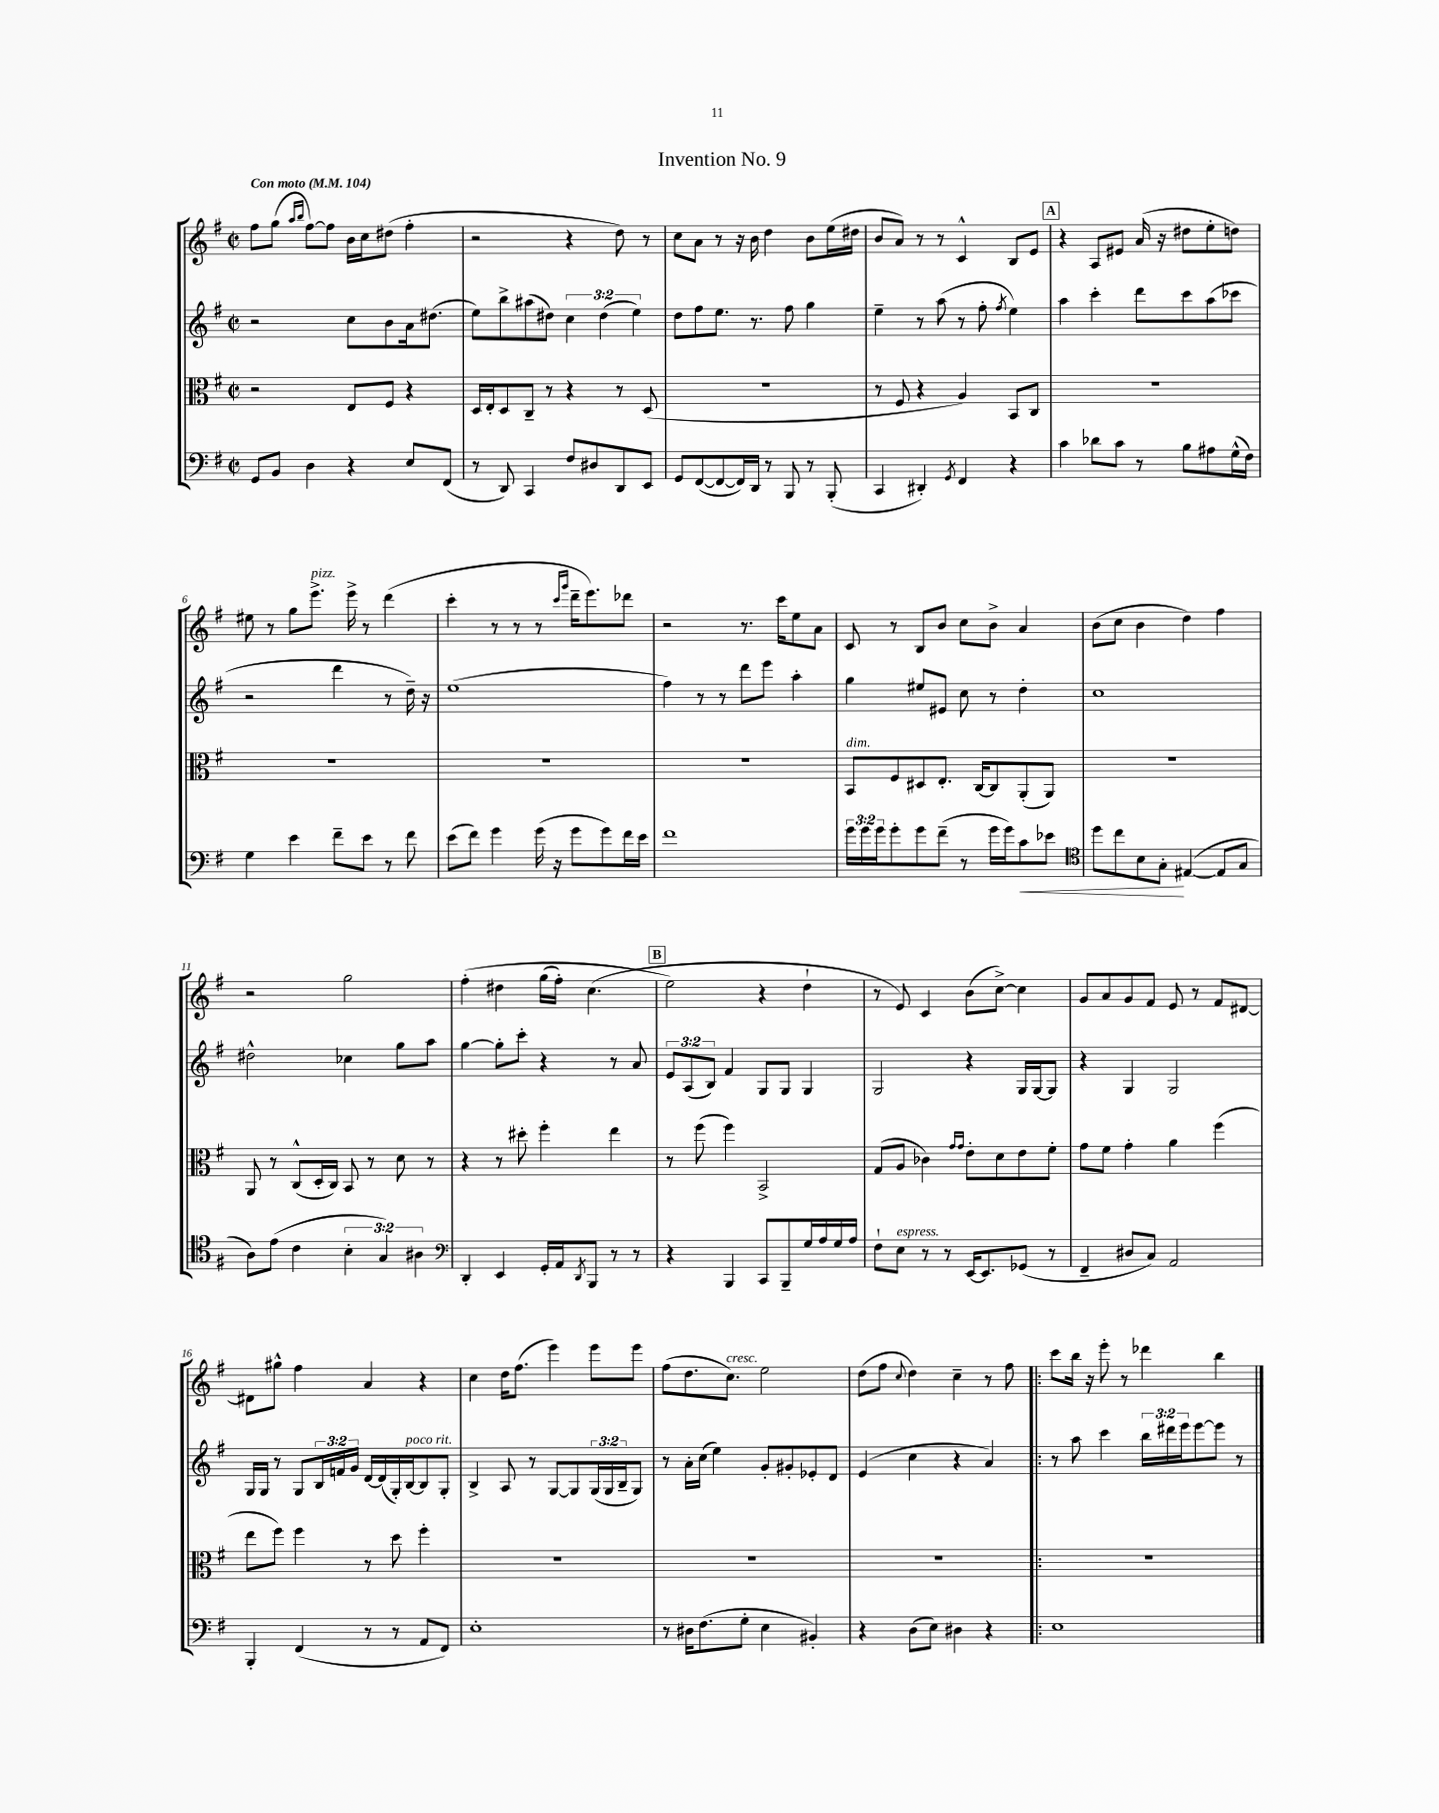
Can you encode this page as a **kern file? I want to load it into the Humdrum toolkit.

**kern	**kern	**kern	**kern
*staff4	*staff3	*staff2	*staff1
*clefF4	*clefC3	*clefG2	*clefG2
*k[f#]	*k[f#]	*k[f#]	*k[f#]
*M2/2	*M2/2	*M2/2	*M2/2
*met(c|)	*met(c|)	*met(c|)	*met(c|)
*MM104	*MM104	*MM104	*MM104
8GG/L	2r	2r	8ff#\L
8BB/J	.	.	(8gg\J
.	.	.	16qqaa/LL
.	.	.	16qqbb/JJ
4D\	.	.	[8ff#\L)
.	.	.	8ff#\]J
4r	8E/L	8cc\L	16b\LL
.	.	.	16cc\J
.	8F#/J	8b\	(8dd#\J
8E/L	4r	16a\k	4ff#'\
.	.	(8.dd#\J	.
(8FF#/J	.	.	.
=	=	=	=
8r	16D/LL	8ee\L)	2r
.	16E'/J	.	.
8DD/)	8D/	8bb^\	.
4CC/	8C~/J	(8aa#\	.
.	8r	8dd#\J)	.
8F#/L	4r	6cc\	4r
8D#/	.	.	.
.	.	(6dd#\	.
8DD/	8r	.	8dd\)
.	.	6ee\)	.
8EE/J	(8D/	.	8r
=	=	=	=
8GG/L	1r	8dd\L	8cc\L
([8FF#/	.	8ff#\	8a\J
8FF#/_	.	8.ee\J	8r
16FF#/]L)	.	.	16r
16DD/JJ	.	8.r	16b\
8r	.	.	4dd\
8BBB/	.	8ff#\	.
8r	.	4gg\	8b\L
(8BBB'/	.	.	(16ee\L
.	.	.	16dd#\JJ
=	=	=	=
4CC/	8r	4ee~\	8b/L
.	8F#/	.	8a/J)
4DD#'/)	4r	8r	8r
.	.	(8aa\	8r
8qGG/	.	.	.
4FF#/	4A/)	8r	4c^^/
.	.	8ff#'\	.
.	.	8qff#/	.
4r	8BB/L	4ee\)	8B/L
.	8C/J	.	8e/J
=	=	=	=
4c\	1r	4aa\	4r
8d-\L	.	4ccc'\	8A/L
8c\J	.	.	8e#/J
8r	.	8ddd\L	(16a/
.	.	.	16r
8B\L	.	8ccc\	8dd#\L
8A#\	.	(8aa\	8ee'\
(16G^^\L	.	8ccc-\J	8dd\J)
16F#\JJ)	.	.	.
=	=	=	=
4G\	1r	2r	8ee#\
.	.	.	8r
4e\	.	.	8gg\L
.	.	.	8.eee^\J
8f#~\L	.	4ddd\	.
.	.	.	16eee^\
8e\J	.	.	8r
8r	.	8r	(4ddd\
8f#\	.	16dd~\)	.
.	.	16r	.
=	=	=	=
(8e\L	1r	(1ee	4ccc'\
8f#\J)	.	.	.
4g\	.	.	8r
.	.	.	8r
(16g\	.	.	8r
16r	.	.	.
.	.	.	16qqccc/LL
.	.	.	16qqggg/JJ
8g\L	.	.	16ddd~\LK
.	.	.	8.eee\)
8g\)	.	.	.
16f#\L	.	.	8ddd-\J
16e\JJ	.	.	.
=	=	=	=
1f#	1r	4ff#\)	2r
.	.	8r	.
.	.	8r	.
.	.	8ddd\L	8.r
.	.	8eee\J	.
.	.	.	16ccc\LK
.	.	4aa'\	8ee\
.	.	.	8a\J
=	=	=	=
24g\LL	8BB/L	4gg\	8c/
24g\	.	.	.
24g\J	.	.	.
8g'\	8F#/	.	8r
8g\	8D#/	8ee#/L	8B/L
(8f#~\J	8.E'/J	8e#/J	8b/J
8r	.	8cc\	8cc\L
.	[16C/LK	.	.
16g\LL	8C/]	8r	8b^\J
16g\J)	.	.	.
8c\	(8AA'/	4dd'\	4a/
8e-\J	8AA/J)	.	.
=	=	=	=
*clefC4	*	*	*
8dd\L	1r	1cc	(8b\L
8cc\	.	.	8cc\J
8B\	.	.	4b\
8G'\J	.	.	.
([4E#/	.	.	4dd\)
8E#/]L	.	.	4ff#\
8G/J	.	.	.
=	=	=	=
8A\L)	8AA/	2dd#^^\	2r
(8e\J	8r	.	.
4c\	(8C^^/L	.	.
.	16D'/L	.	.
.	16C/JJ)	.	.
6B'\	8BB/	4cc-\	2gg\
.	8r	.	.
6G/)	.	.	.
.	8d\	8gg\L	.
6A#\	.	.	.
.	8r	8aa\J	.
=	=	=	=
*clefF4	*	*	*
4DD'/	4r	[4gg\	&(4ff#'\
4EE/	8r	8gg'\]L	4dd#\
.	8dd#'\	8ccc'\J	.
16GG'/LL	4ff#'\	4r	(16gg\LL
16AA/J	.	.	16ff#'\JJ)
8qDD/	.	.	.
8BBB/J	.	.	(4.cc\
8r	4ee\	8r	.
8r	.	8a/	.
=	=	=	=
4r	8r	12e/L	2ee\&)
.	.	(12A/	.
.	(8ff#\	.	.
.	.	12B/J)	.
4BBB/	4ff#\)	4f#/	.
8CC/L	2BB^/	8G/L	4r
8BBB~/	.	8G/J	.
16G/L	.	4G/	4dd`\
16A/	.	.	.
16G/	.	.	.
16A/JJ	.	.	.
=	=	=	=
8F#`\L	(8G/L	2G/	8r
8E\J	8A/J	.	8e/)
8r	4c-\)	.	4c/
8r	.	.	.
.	16qqg/LL	.	.
.	16qqg/JJ	.	.
[16EE/LK	8e'\L	4r	(8b\L
8.EE/]	.	.	.
.	8d\	.	[8cc^\J)
(8GG-/J	8e\	16G/LL	4cc\]
.	.	[16G/J	.
8r	8f#'\J	8G/]J	.
=	=	=	=
4FF#~/	8g\L	4r	8g/L
.	8f#\J	.	8a/
8D#/L	4g'\	4G/	8g/
8C/J)	.	.	8f#/J
2AA/	4a\	2G/	8e/
.	.	.	8r
.	(4ff#\	.	8f#/L
.	.	.	[8d#/J
=	=	=	=
4BBB'/	8ee\L	16G/LL	8d#\]L
.	.	16G/JJ	.
.	8ff#\J)	8r	8gg#^^\J
(4FF#/	4ff#\	8G/L	4ff#\
.	.	24B/L	.
.	.	24f/	.
.	.	24g/JJ	.
8r	8r	[16d/LL	4a/
.	.	(16d/]	.
8r	8dd\	16G'/)	.
.	.	[16B/J	.
8AA/L	4ff#'\	8B/]	4r
8FF#/J)	.	8G'/J	.
=	=	=	=
1E'	1r	4B^/	4cc\
.	.	8A/	16dd\LK
.	.	.	(8.ff#\J
.	.	8r	.
.	.	[8G/L	4eee\)
.	.	8G/]	.
.	.	(24G/L	8eee\L
.	.	24G/	.
.	.	24B~/J	.
.	.	8G/J)	8eee\J
=	=	=	=
8r	1r	8r	(8ff#\L
16D#\LK	.	16a'\LL	8.dd\
(8.F#\	.	(16cc\JJ	.
.	.	4ee\)	.
.	.	.	8.cc\J)
8G'\J	.	.	.
4E\	.	8g'/L	2ee\
.	.	8g#'/	.
4BB#'/)	.	8e-'/	.
.	.	8d/J	.
=	=	=	=
4r	1r	(4e/	(8dd\L
.	.	.	8ff#\J
.	.	.	8qqcc/
(8D\L	.	4cc\	4dd\)
8E\J)	.	.	.
4D#\	.	4r	4cc~\
4r	.	4a/)	8r
.	.	.	8ff#\
=!|:	=!|:	=!|:	=!|:
1E	1r	8r	8ccc\L
.	.	8aa\	16bb\Jk
.	.	.	16r
.	.	4ccc\	8eee'\
.	.	.	8r
.	.	24bb\LL	4ddd-\
.	.	24ddd#\	.
.	.	24eee\J	.
.	.	[8eee\	.
.	.	8eee\]J	4bb\
.	.	8r	.
==	==	==	==
*-	*-	*-	*-
